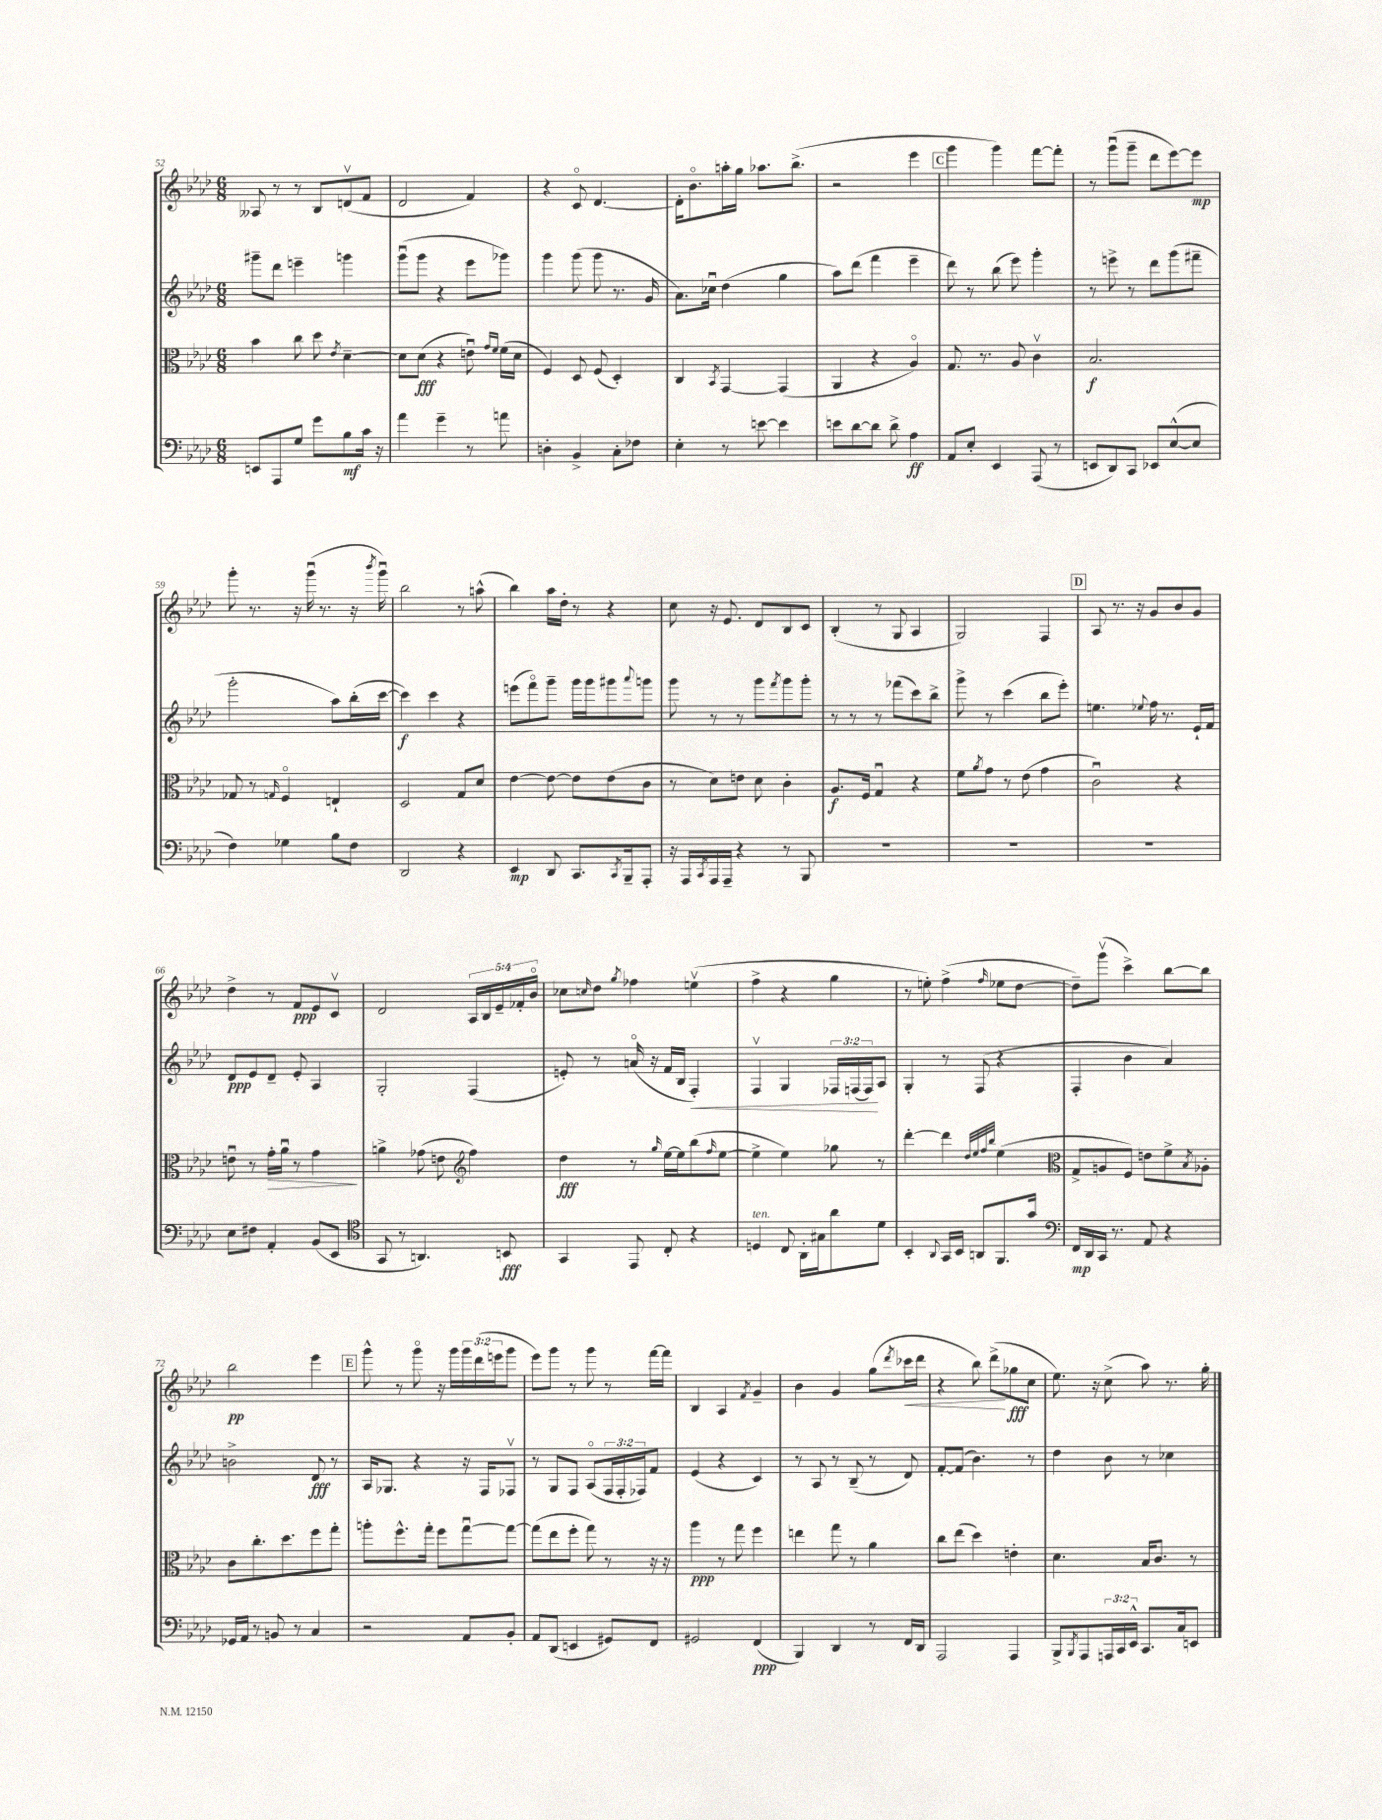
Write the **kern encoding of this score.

**kern	**dynam	**kern	**dynam	**kern	**dynam	**kern	**dynam
*part4	*part4	*part3	*part3	*part2	*part2	*part1	*part1
*staff4	*staff4	*staff3	*staff3	*staff2	*staff2	*staff1	*staff1
*clefF4	*	*clefC3	*	*clefG2	*	*clefG2	*
*k[b-e-a-d-]	*	*k[b-e-a-d-]	*	*k[b-e-a-d-]	*	*k[b-e-a-d-]	*
*M6/8	*	*M6/8	*	*M6/8	*	*M6/8	*
=52	=52	=52	=52	=52	=52	=52	=52
8EEn/L	.	4b-\	.	8ggg#X~\L	.	8A--X/	.
8AAA-/	.	.	.	8ddd-\J	.	8r	.
8G/J	.	8cc\	.	4eeen~\	.	8r	.
8g\L	.	8dd-\	.	.	.	8B-/L	.
.	.	8qe-/	.	.	.	.	.
8B-\	mf	[4d-~\	.	4gggn\	.	(8dnv/	.
16c\Jk	.	.	.	.	.	8f/J	.
16r	.	.	.	.	.	.	.
=53	=53	=53	=53	=53	=53	=53	=53
4a-\	.	8d-\L]	.	(8gggu\L	.	2d-/	.
.	.	(8d-\J	fff	8ggg\J	.	.	.
4g~\	.	4r	.	4r	.	.	.
8r	.	8enu\)	.	8eee-\L	.	4f/)	.
.	.	16qqg/LL	.	.	.	.	.
.	.	16qqf/JJ	.	.	.	.	.
8an\	.	(16f\LL	.	8ggg-X\J)	.	.	.
.	.	16d-\JJ	.	.	.	.	.
=54	=54	=54	=54	=54	=54	=54	=54
4Dn'\	.	4F/)	.	4ggg\	.	4r	.
4BB-^/	.	8D-/	.	(8ggg\	.	8c/	.
.	.	(8F/	.	8ggg\	.	[4.d-/	.
8C'\L	.	4D-'/)	.	8.r	.	.	.
8F-X\J	.	.	.	.	.	.	.
.	.	.	.	16g/	.	.	.
=55	=55	=55	=55	=55	=55	=55	=55
4E-'\	.	4C/	.	8.a-\L)	.	16d-'\KL]	.
.	.	.	.	.	.	8.b-\	.
.	.	.	.	16cc-Xu\Jk	.	.	.
.	.	8qBB-/	.	.	.	.	.
8r	.	[4GG/	.	(4dd-\	.	16aan'\L	.
.	.	.	.	.	.	16gg\JJ	.
[8en\	.	.	.	.	.	8.aa-X\L	.
4e\]	.	(4GG/]	.	4gg\	.	.	.
.	.	.	.	.	.	(8.bb-^\J	.
=56	=56	=56	=56	=56	=56	=56	=56
8en\L	.	4AA-/	.	8aa-\L)	.	2r	.
[8d-\	.	.	.	(8ddd-\J	.	.	.
8d-\J]	.	4r	.	4fff\	.	.	.
8d-^\	.	.	.	.	.	.	.
4A-\	ff	4A-/)	.	4eee-~\	.	4eee-\	.
!!LO:REH:place=s1:t=C
=57	=57	=57	=57	=57	=57	=57	=57
8AA-/L	.	8.G/	.	8ddd-\)	.	4ggg\	.
8E-'/J	.	.	.	8r	.	.	.
.	.	8.r	.	.	.	.	.
4EE-/	.	.	.	(8bb-\	.	4ggg\)	.
.	.	8A-/	.	8eee-\)	.	.	.
(8AAA-/	.	4cv\	.	4ggg'\	.	[8fff\L	.
8r	.	.	.	.	.	8fff'\J]	.
=58	=58	=58	=58	=58	=58	=58	=58
8EEn/L	.	2.B-/	f	8r	.	8r	.
8DD-/)	.	.	.	8eeen^\	.	(8gggu\L	.
8CC/J	.	.	.	8r	.	8ggg~\J	.
8EE-X/L	.	.	.	8ddd-\L	.	8ddd-\L	.
([8E-^^/	.	.	.	(8ggg\	.	[8eee-\)	.
8E-/J]	.	.	.	8fff#X~\J	.	8eee-\J]	mp
!!LO:LB:g=z
=59	=59	=59	=59	=59	=59	=59	=59
4F\)	.	8G-X/	.	2ggg'\	.	8ggg'\	.
.	.	8r	.	.	.	8.r	.
.	.	16qqGn/	.	.	.	.	.
4G-X\	.	4F/	.	.	.	.	.
.	.	.	.	.	.	16r	.
.	.	.	.	.	.	(16gggu\	.
.	.	.	.	.	.	8.r	.
8B-\L	.	4En`/	.	8aa-\L)	.	.	.
8F\J	.	.	.	(16bb-'\L	.	16r	.
.	.	.	.	.	.	8qbbb-/	.
.	.	.	.	[16ccc\JJ	.	16gggu\)	.
=60	=60	=60	=60	=60	=60	=60	=60
2DD-/	.	2D-/	.	4ccc\])	f	2bb-\	.
.	.	.	.	4ccc\	.	.	.
4r	.	8G/L	.	4r	.	8r	.
.	.	8d-/J	.	.	.	(8aan^^\	.
=61	=61	=61	=61	=61	=61	=61	=61
4EE-/	mp	[4e-\	.	(8eeen\L	.	4bb-\)	.
.	.	.	.	8fff\)	.	.	.
8DD-/	.	8e-\_	.	8ggg~\J	.	16aa-\LL	.
.	.	.	.	.	.	16dd-'\JJ	.
8.CC/L	.	8e-\L]	.	16ggg\LL	.	8r	.
.	.	.	.	16ggg\J	.	.	.
.	.	(8e-\	.	8ggg#X\	.	4r	.
8qCC/	.	.	.	.	.	.	.
16BBB-~/k	.	.	.	.	.	.	.
.	.	.	.	8qqaaa-/	.	.	.
8AAA-'/J	.	8c\J	.	8gggn\J	.	.	.
=62	=62	=62	=62	=62	=62	=62	=62
16r	.	8r	.	8ggg\	.	8cc\	.
16AAA-/LL	.	.	.	.	.	.	.
8qCC/	.	.	.	.	.	.	.
16AAA-/	.	8d-\L)	.	8r	.	16r	.
16AAA-~/JJ	.	.	.	.	.	8.e-/	.
4r	.	8en\J	.	8r	.	.	.
.	.	8d-\	.	8ggg\L	.	8d-/L	.
.	.	.	.	8qfff/	.	.	.
8r	.	4c'\	.	8ggg\	.	8B-/	.
8BBB-/	.	.	.	8ggg'\J	.	8c/J	.
=63	=63	=63	=63	=63	=63	=63	=63
2.r	.	8.A-/L	f	8r	.	(4B-'/	.
.	.	.	.	8r	.	.	.
.	.	16F/Jk	.	.	.	.	.
.	.	4Gu/	.	8r	.	8r	.
.	.	.	.	(8fff-X\L	.	8G/	.
.	.	4r	.	8ccc\)	.	4A-/	.
.	.	.	.	8bb-^\J	.	.	.
=64	=64	=64	=64	=64	=64	=64	=64
2.r	.	8f\L	.	8ggg^\	.	2G/)	.
.	.	8qa-/	.	.	.	.	.
.	.	8g\J	.	8r	.	.	.
.	.	8r	.	(4ccc\	.	.	.
.	.	(8e-\	.	.	.	.	.
.	.	4g\	.	8bb-\L	.	4F/	.
.	.	.	.	8eee-'\J)	.	.	.
!!LO:REH:place=s1:t=D
=65	=65	=65	=65	=65	=65	=65	=65
2.r	.	2cu\)	.	4.een\	.	8A-/	.
.	.	.	.	.	.	8.r	.
.	.	.	.	.	.	16r	.
.	.	.	.	8qqee-X/	.	.	.
.	.	.	.	16ff\	.	8g/L	.
.	.	.	.	8.r	.	.	.
.	.	4r	.	.	.	8b-/	.
.	.	.	.	16e-`/LL	.	8g/J	.
.	.	.	.	16f/JJ	.	.	.
!!LO:LB:g=z
=66	=66	=66	=66	=66	=66	=66	=66
8E-\L	.	8enu\	.	8d-/L	ppp	4dd-^\	.
8F#X\J	.	8r	.	8e-/	.	.	.
!	!	!	!LO:HP:b	!	!	!	!
4AA-'/	.	16g'\LL	>	8d-~/J	.	8r	.
.	.	16a-u\JJ	.	.	.	.	.
.	.	8r	.	8e-'/	.	8f/L	ppp
(8BB-/L	.	4g\	.	4A-/	.	8e-/	.
8EE-/J	.	.	.	.	.	8cv/J	.
.	.	.	]	.	.	.	.
=67	=67	=67	=67	=67	=67	=67	=67
*clefC4	*	*	*	*	*	*	*
8GG/	.	4an^\	.	2G'/	.	2d-/	.
8r	.	.	.	.	.	.	.
4.AAn/)	.	(8g-X\	.	.	.	.	.
.	.	8en\	.	.	.	.	.
*	*	*clefG2	*	*	*	*	*
.	.	4ff\)	.	(4F/	.	20A-/LL	.
.	.	.	.	.	.	20B-/	.
.	.	.	.	.	.	20e-~/	.
8BBn/	fff	.	.	.	.	.	.
.	.	.	.	.	.	20f-X'/	.
.	.	.	.	.	.	20b-/JJ	.
=68	=68	=68	=68	=68	=68	=68	=68
4GG/	.	4dd-\	fff	8en'/)	.	8cc-X\L	.
.	.	.	.	.	.	16qqccn/	.
.	.	.	.	8r	.	8dd-\J	.
.	.	.	.	.	.	8qgg/	.
8EE-/	.	8r	.	(16an/	.	4ff-X\	.
.	.	.	.	16r	.	.	.
.	.	16qqgg/	.	.	.	.	.
8C'/	.	[16ee-\LL	.	16f/LL	.	.	.
.	.	16ee-\J]	.	16B-/JJ	.	.	.
!	!	!	!	!	!LO:HP:b	!	!
4r	.	(8bb-\	.	4F'/)	<	(4eenv\	.
.	.	16qqff/	.	.	.	.	.
.	.	[8ee-\J	.	.	.	.	.
=69	=69	=69	=69	=69	=69	=69	=69
!LO:TX:a:i:t=ten.	!	!	!	!	!	!	!
4Dn/	.	4ee-^\]	.	4Fv/	.	4ff^\	.
8C/	.	4ee-\)	.	4G/	.	4r	.
16AA-'\LL	.	.	.	.	.	.	.
16G#X\J	.	.	.	.	.	.	.
8a-\	.	8gg-X\	.	24F-X/LL	.	4gg\	.
.	.	.	.	(24Fn/	.	.	.
.	.	.	.	24F/J)	.	.	.
8d-\J	.	8r	.	8A-/J	[	.	.
=70	=70	=70	=70	=70	=70	=70	=70
4BB-'/	.	[4ddd-'\	.	4G'/	.	8r	.
.	.	.	.	.	.	8een'\)	.
8qqAA-/	.	.	.	.	.	.	.
16GG/LL	.	4ddd-\]	.	8r	.	(4ff^\	.
16BB-/JJ	.	.	.	.	.	.	.
8AAn/L	.	.	.	(8F/	.	.	.
.	.	32qqdd-/LLL	.	.	.	.	.
.	.	32qqee-/	.	.	.	.	.
.	.	32qqff/	.	.	.	.	.
.	.	32qqbb-/JJJ	.	.	.	16qqff/	.
8.FF/	.	(4ee-\	.	4r	.	8ee-X\L	.
.	.	.	.	.	.	[8dd-\J	.
16g/Jk	.	.	.	.	.	.	.
=71	=71	=71	=71	=71	=71	=71	=71
*clefF4	*	*clefC3	*	*	*	*	*
16FF/LL	mp	8G^/L	.	4F'/	.	8dd-~\L])	.
16DD-/	.	.	.	.	.	.	.
16CC/JJ	.	8An/	.	.	.	(8gggv\J	.
8.r	.	.	.	.	.	.	.
.	.	8F/J)	.	4b-\	.	4ccc^\)	.
8AA-/	.	8en\L	.	.	.	.	.
4r	.	8f^\	.	4a-/)	.	[8bb-\L	.
.	.	8qB-/	.	.	.	.	.
.	.	8A-X'\J	.	.	.	8bb-\J]	.
!!LO:LB:g=z
=72	=72	=72	=72	=72	=72	=72	=72
16GG-X/LL	.	8c\L	.	2bn^\	.	2bb-\	pp
16AA-/JJ	.	.	.	.	.	.	.
8r	.	8.cc'\	.	.	.	.	.
8BBn/	.	.	.	.	.	.	.
.	.	8.dd-\	.	.	.	.	.
8r	.	.	.	.	.	.	.
4C/	.	8ff\	.	8d-/	fff	4eee-\	.
.	.	8gg'\J	.	8r	.	.	.
!!LO:REH:place=s1:t=E
=73	=73	=73	=73	=73	=73	=73	=73
2r	.	8aan'\L	.	16A-/KL	.	8ggg^^\	.
.	.	.	.	8.G-X/J	.	.	.
.	.	8.ff^^\	.	.	.	8r	.
.	.	.	.	4r	.	8ggg\	.
.	.	16gg'\Jk	.	.	.	.	.
.	.	8ff\L	.	.	.	16r	.
.	.	.	.	.	.	16ggg\LL	.
8AA-/L	.	[8ggu\	.	16r	.	24ggg\	.
.	.	.	.	.	.	(24ddd-\	.
.	.	.	.	16F/KL	.	.	.
.	.	.	.	.	.	24eeen\J	.
8BB-'/J	.	8gg\J_	.	8F-Xv/J	.	8ggg\J	.
=74	=74	=74	=74	=74	=74	=74	=74
8AA-/L	.	(8gg\L]	.	8r	.	8eee-\L)	.
(8DD-/J	.	8ee-\	.	8G/L	.	8ggg\J	.
4EEn/	.	8ff'\J	.	8F/J	.	8r	.
.	.	8gg\)	.	(8A-/L	.	8ggg\	.
8GG#X/L)	.	8r	.	24F/L	.	8r	.
.	.	.	.	24F'/	.	.	.
.	.	.	.	24F-X/J)	.	.	.
8FF/J	.	16r	.	8f/J	.	[16fff\LL	.
.	.	16r	.	.	.	16fff\JJ]	.
=75	=75	=75	=75	=75	=75	=75	=75
2GG#X/	.	4aa-\	ppp	(4e-/	.	4B-/	.
.	.	8r	.	4r	.	4A-/	.
.	.	8gg\	.	.	.	.	.
.	.	.	.	.	.	8qf/	.
(4FF/	ppp	4ff\	.	4c/)	.	4g~/	.
=76	=76	=76	=76	=76	=76	=76	=76
4BBB-/)	.	4een\	.	8r	.	4b-\	.
.	.	.	.	8A-/	.	.	.
4DD-/	.	8gg\	.	8r	.	4g/	.
.	.	8r	.	(8B-~/	.	.	.
8r	.	4a-\	.	8r	.	(8gg\L	.
.	.	.	.	.	.	8qddd-/	.
!	!	!	!	!	!	!	!LO:HP:b
16FF/LL	.	.	.	8d-/)	.	16ccc-X\L	<
16DD-/JJ	.	.	.	.	.	16ddd-\JJ	.
=77	=77	=77	=77	=77	=77	=77	=77
2AAA-/	.	8cc\L	.	[8f'/L	.	4r	.
.	.	(8ee-\J	.	(8f/J]	.	.	.
.	.	4dd-\)	.	4.b-\)	.	8bb-\)	.
.	.	.	.	.	.	(8ddd-^\L	.
4AAA-/	.	4en'\	.	.	.	8gg-X\	[ fff
.	.	.	.	8r	.	8cc\J	.
=78	=78	=78	=78	=78	=78	=78	=78
8BBB-^/L	.	4.d-\	.	4dd-\	.	8.ee-\)	.
8qBBB-/	.	.	.	.	.	.	.
8AAA-/	.	.	.	.	.	.	.
.	.	.	.	.	.	16r	.
24AAAn/L	.	.	.	8b-\	.	(8cc^\	.
24CC/	.	.	.	.	.	.	.
24EE-^^/JJ	.	.	.	.	.	.	.
8.CC/L	.	16B-/KL	.	8r	.	8aa-\)	.
.	.	8.c/J	.	.	.	.	.
.	.	.	.	4cc-X\	.	8.r	.
16C/k	.	.	.	.	.	.	.
8EEn/J	.	8r	.	.	.	.	.
.	.	.	.	.	.	16gg'\	.
==	==	==	==	==	==	==	==
*-	*-	*-	*-	*-	*-	*-	*-
